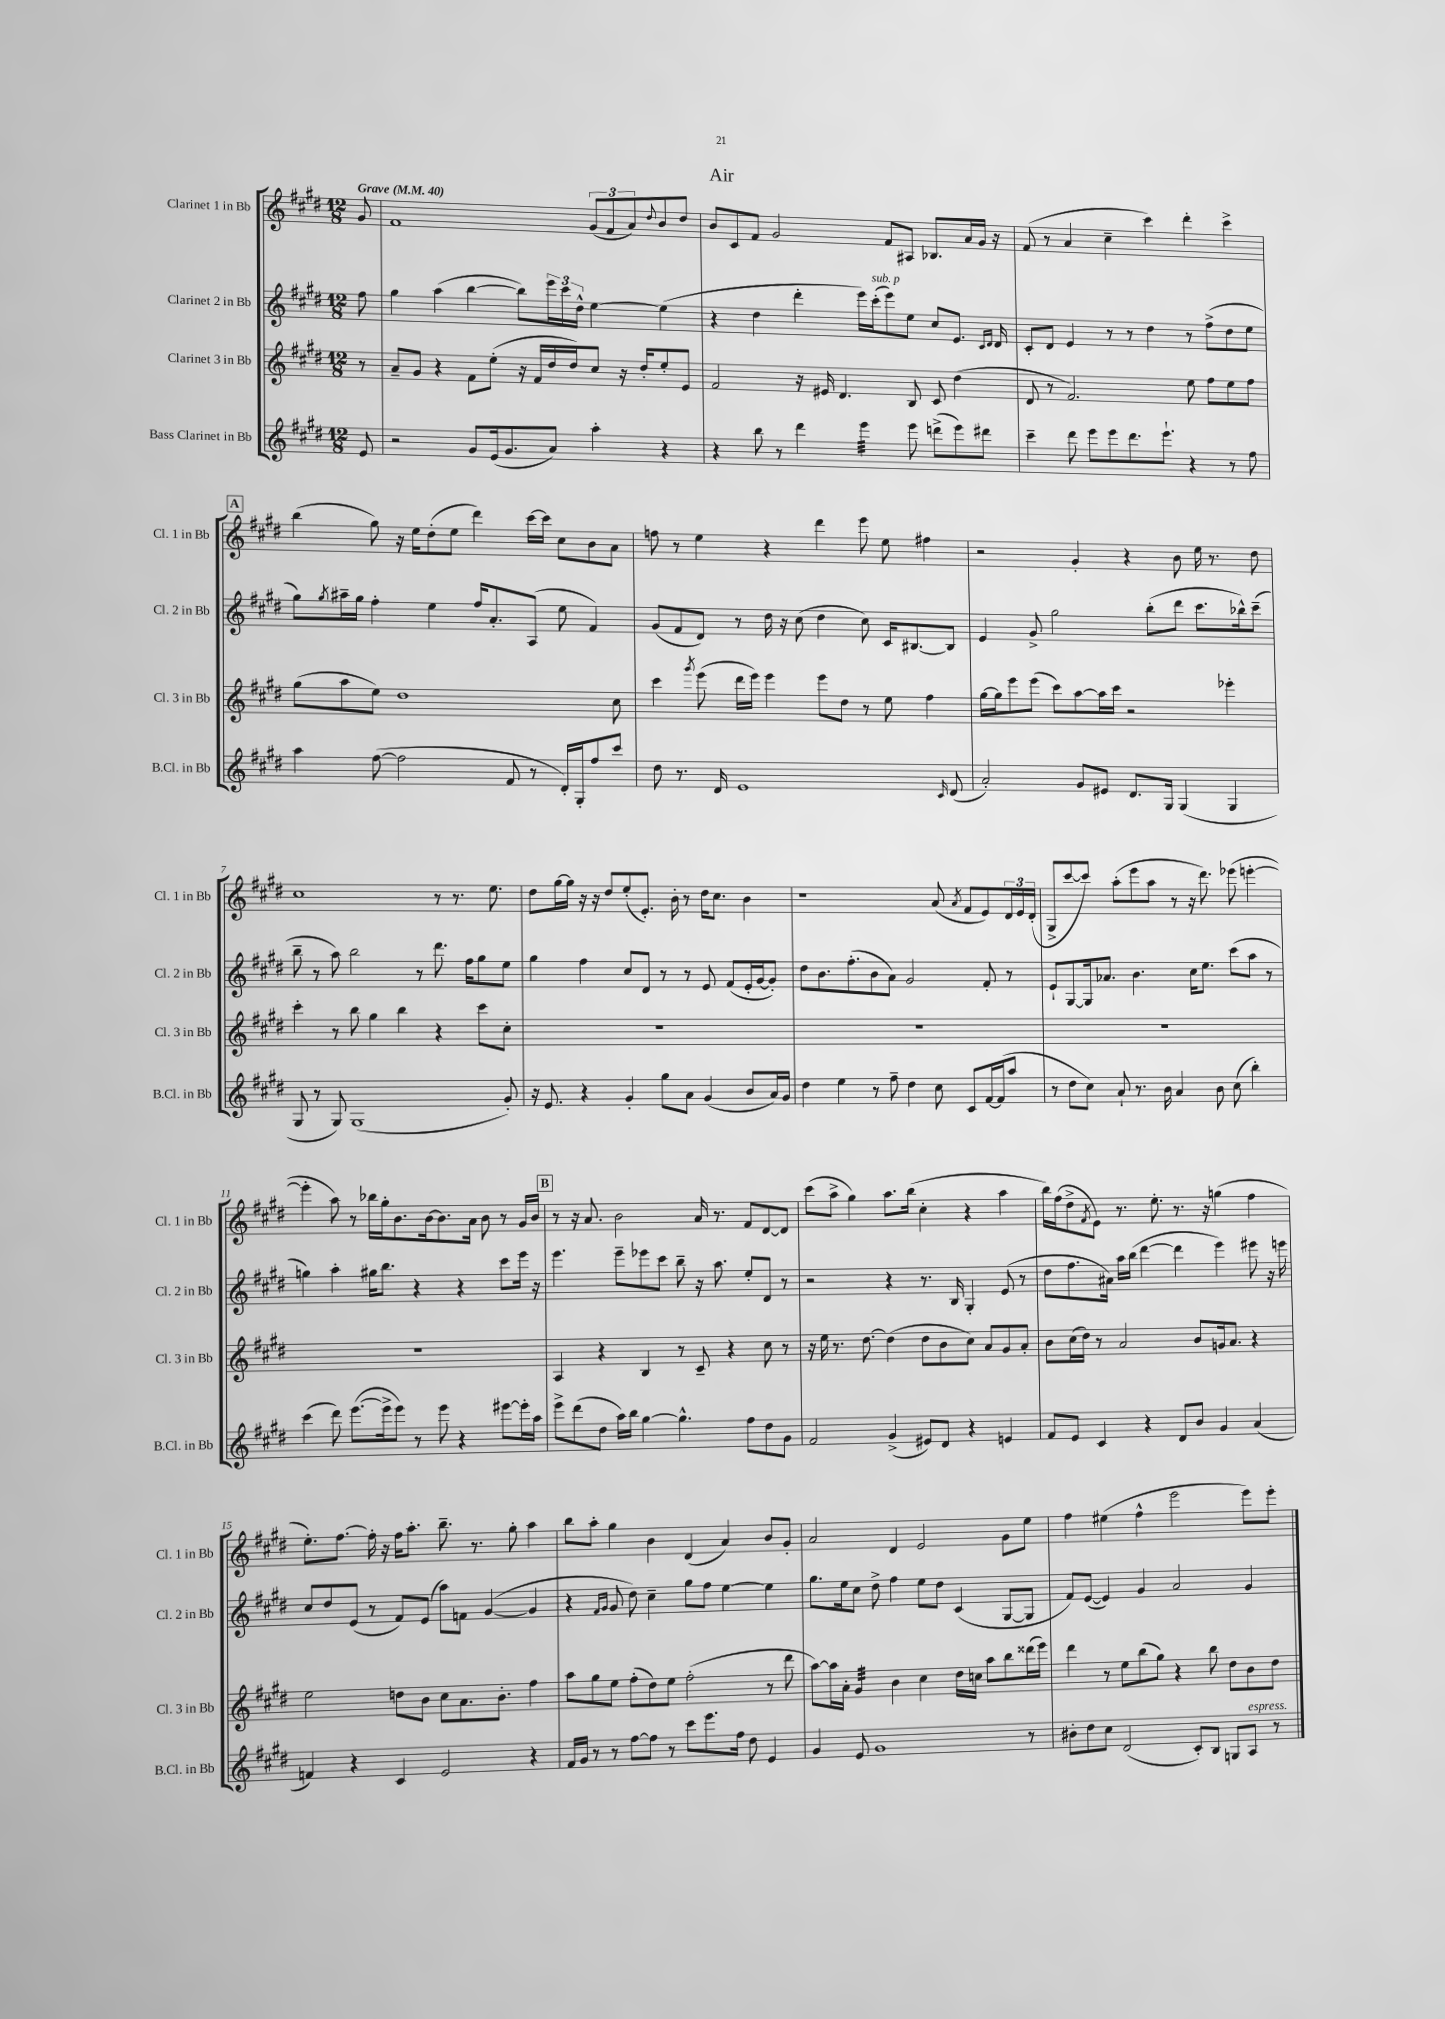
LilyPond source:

\header { title = "Air" }
<<
\new StaffGroup <<
\new Staff = "s0" \with { instrumentName = "Clarinet 1 in Bb" shortInstrumentName = "Cl. 1 in Bb" } {
    \clef treble \key e \major \numericTimeSignature \time 12/8 \partial 8 \tempo "Grave" 4 = 40
    gis'8 |
    fis'1 \tuplet 3/2 { gis'8( fis'8 a'8) } \appoggiatura { dis''8 } b'8 dis''8 |
    b'8 cis'8 fis'8 gis'2 fis'8 ais8 bes8. a'16 gis'16 r16 |
    fis'8( r8 a'4 cis''4-- cis'''4) dis'''4-. cis'''4-> |
    \mark \markup { \box "A" } b''4( gis''8) r16 e''16 dis''8-.( e''8 dis'''4) cis'''16~ cis'''16 cis''8 b'8 a'8 |
    f''8 r8 e''4 r4 dis'''4 e'''8 e''8 fis''4 |
    r2 gis'4-. r4 b'8 e''16 r8. dis''8 |
    cis''1 r8 r8. e''8. |
    dis''8 gis''16~ gis''16 r16 r16 dis''8 e''8-.( e'8.-.) b'16-. r8 dis''16 cis''8. b'4 |
    r1 a'8( \acciaccatura { a'8 } fis'8 e'8) \tuplet 3/2 { dis'16 e'16 dis'16-.( } |
    gis8-> cis'''8~ cis'''8) a''8-.( e'''8 a''8 r8 r16 dis'''8.) ees'''8( e'''4~-. |
    e'''4-. a''8) r8 bes''16 gis''16-. b'8. b'16~ b'8. a'16 b'8 r8 gis'16 b'16 |
    \mark \markup { \box "B" } r8 r16 a'8. b'2 a'16 r8. fis'8 dis'8~ dis'8 |
    cis'''8( a''8-> gis''4) a''8. b''16( cis''4-. r4 a''4 |
    b''16) fis''16( dis''8-> \acciaccatura { fis'8 } e'8) r8. e''8.-. r8. r16 g''4( fis''4 |
    e''8.-.) fis''8.~ fis''16-. r16 fis''16 a''8.-. b''8.-- r8. gis''8-. a''4 |
    b''8 a''8-. gis''4 b'4 dis'4( a'4) b'8 gis'8-. |
    a'2 dis'4 e'2 gis'8 e''8 |
    fis''4 eis''4( fis''4-^ e'''2 e'''8) e'''8-. \bar "|." |
}
\new Staff = "s1" \with { instrumentName = "Clarinet 2 in Bb" shortInstrumentName = "Cl. 2 in Bb" } {
    \clef treble \key e \major \numericTimeSignature \time 12/8 \partial 8
    fis''8 |
    gis''4 a''4( b''4~ b''8) \tuplet 3/2 { e'''16 cis'''16 dis''16-^ } e''4~ e''4( |
    r4 dis''4 dis'''4-. e'''16) cis'''16-.^\markup { \italic "sub. p" }( e'''8) e''8 cis''8 e'8. \grace { cis'16 dis'16 } dis'16 |
    cis'8-. dis'8 e'4 r8 r8 dis''4 r8 fis''8->( dis''8 e''8 |
    \mark \markup { \box "A" } gis''8) \acciaccatura { gis''8 } ais''16-- gis''16 fis''4-. e''4 fis''16 a'8.-. a8( e''8 fis'4) |
    gis'8( fis'8 dis'8) r8 dis''16 r16 cis''8( dis''4 cis''8) cis'16 bis8.~ bis8 |
    e'4 gis'8-> gis''2 b''8-.( dis'''8 cis'''8. bes''16-^) cis'''8--( |
    b''8-- r8 a''8) b''2 r8 dis'''8. fis''16 gis''8 e''8 |
    gis''4 fis''4 cis''8 dis'8 r8 r8 e'8 fis'8( e'16-. gis'16~ gis'8-.) |
    dis''8 b'8. fis''8.-.( b'8 a'8) gis'2 fis'8-. r8 |
    e'8-! gis8~ gis16 aes'8. b'4. cis''16 e''8. cis'''8( a''8 r8 |
    g''4) a''4-. gis''16 b''8. r4 r4 cis'''8 e'''16 r16 |
    \mark \markup { \box "B" } e'''4. e'''8-- ees'''8 cis'''8 b''8-- r16 a''8. e''8-. dis'8 r8 |
    r2 r4 r8. b16 gis4-. e'8( r8 |
    dis''8 fis''8. ais'16) a''16 b''16( dis'''4~ dis'''4 e'''4) eis'''8 r16 e'''16 |
    cis''8 dis''8 e'8( r8 fis'8) e'8( a''8) f'8 gis'4~( gis'4 |
    r4 \grace { fis'16 gis'16 } gis'8 dis''8) cis''4-- gis''8 fis''8 e''4~ e''4 |
    gis''8. e''16 cis''8 dis''8-> fis''4 e''8 dis''8 cis'4( gis8~ gis8 |
    fis'8) e'8~( e'4) gis'4 a'2 gis'4 \bar "|." |
}
\new Staff = "s2" \with { instrumentName = "Clarinet 3 in Bb" shortInstrumentName = "Cl. 3 in Bb" } {
    \clef treble \key e \major \numericTimeSignature \time 12/8 \partial 8
    r8 |
    a'8-- gis'8 r4 fis'8 e''8-.( r16 fis'16 dis''16 dis''16) cis''8 r16 dis''16-. e''8-. e'8 |
    fis'2 r16 eis'16 dis'4. b8 cis'8 dis''4( |
    dis'8 r8 fis'2.) e''8 fis''8 e''8 fis''8 |
    \mark \markup { \box "A" } gis''8( a''8 e''8) dis''1 cis''8 |
    cis'''4 \acciaccatura { gis'''8 } e'''8( dis'''16 e'''16) e'''4 e'''8 dis''8 r8 e''8 fis''4 |
    gis''16~ gis''16 e'''8 e'''8( cis'''8) a''8~ a''16 cis'''16 r2 ees'''4-. |
    cis'''4-. r8 b''8 gis''4 b''4 r4 cis'''8 cis''8-. |
    R1. |
    R1. |
    R1. |
    R1. |
    \mark \markup { \box "B" } a4 r4 b4 r8 cis'8-- r4 cis''8 r8 |
    r16 e''16 r8. dis''8.~ dis''4( dis''8 b'8 cis''8) a'8 gis'8 a'8-. |
    b'8 cis''16( dis''16) r8 a'2 b'8 g'16 a'8. r4 |
    e''2 d''8 b'8 cis''8 a'8. b'8.-. fis''4 |
    a''8 gis''8 e''8 fis''8-.( dis''8) e''8 fis''2-.( r8 dis'''8 |
    a''8~) a''16 a'16-. gis'4:32 b'4 cis''4 dis''16 c''16 a''8 b''8 disis'''16( e'''16) |
    dis'''4 r8 e''8 b''8( gis''8) r4 b''8 dis''8 b'8 dis''8 \bar "|." |
}
\new Staff = "s3" \with { instrumentName = "Bass Clarinet in Bb" shortInstrumentName = "B.Cl. in Bb" } {
    \clef treble \key e \major \numericTimeSignature \time 12/8 \partial 8
    e'8 |
    r2 gis'8 e'16( gis'8. a'8) a''4-. r4 |
    r4 b''8 r8 dis'''4 e'''4:32 e'''8 d'''8->( e'''8) dis'''8 |
    cis'''4-- dis'''8 e'''8 e'''8 dis'''8. e'''8.-! r4 r8 fis''8 |
    \mark \markup { \box "A" } a''4 fis''8~( fis''2 fis'8 r8 dis'16-.) gis16-. fis''8 cis'''8 |
    dis''8 r8. dis'16 e'1 \grace { cis'16 } dis'8( |
    a'2-.) gis'8 eis'8 dis'8. gis16 gis4( gis4 |
    gis8 r8 gis8) gis1( gis'8-.) |
    r16 e'8. r4 gis'4-. gis''8 a'8 gis'4( b'8 a'16) gis'16 |
    dis''4 e''4 r8 fis''8-- dis''4 cis''8 cis'8 fis'16~ fis'16( a''8 |
    r8 dis''8 cis''8) a'8-! r8. b'16 a'4 b'8 cis''8( b''4-.) |
    cis'''4( dis'''8) e'''8.~( e'''16-> e'''8) r8 e'''8 r4 eis'''8~ eis'''16-. a''16 |
    \mark \markup { \box "B" } e'''8-> dis'''8( dis''8 a''16) b''16 gis''4~ gis''4.-^ fis''8 dis''8 gis'8 |
    fis'2 gis'4->( eis'8) dis'8 r4 e'4 |
    fis'8 e'8 cis'4 r4 dis'8 b'8 gis'4 a'4( |
    f'4) r4 cis'4 e'2 r4 |
    fis'16 gis'16 r8 r8 fis''8~ fis''8 r8 cis'''8 e'''8. fis''16 dis''8 e'4 |
    gis'4 e'8 gis'1 r8 |
    bis'8-. dis''8 cis''8 dis'2( cis'8-.) b8 g8 a8^\markup { \italic "espress." } r8 \bar "|." |
}
>>
>>
